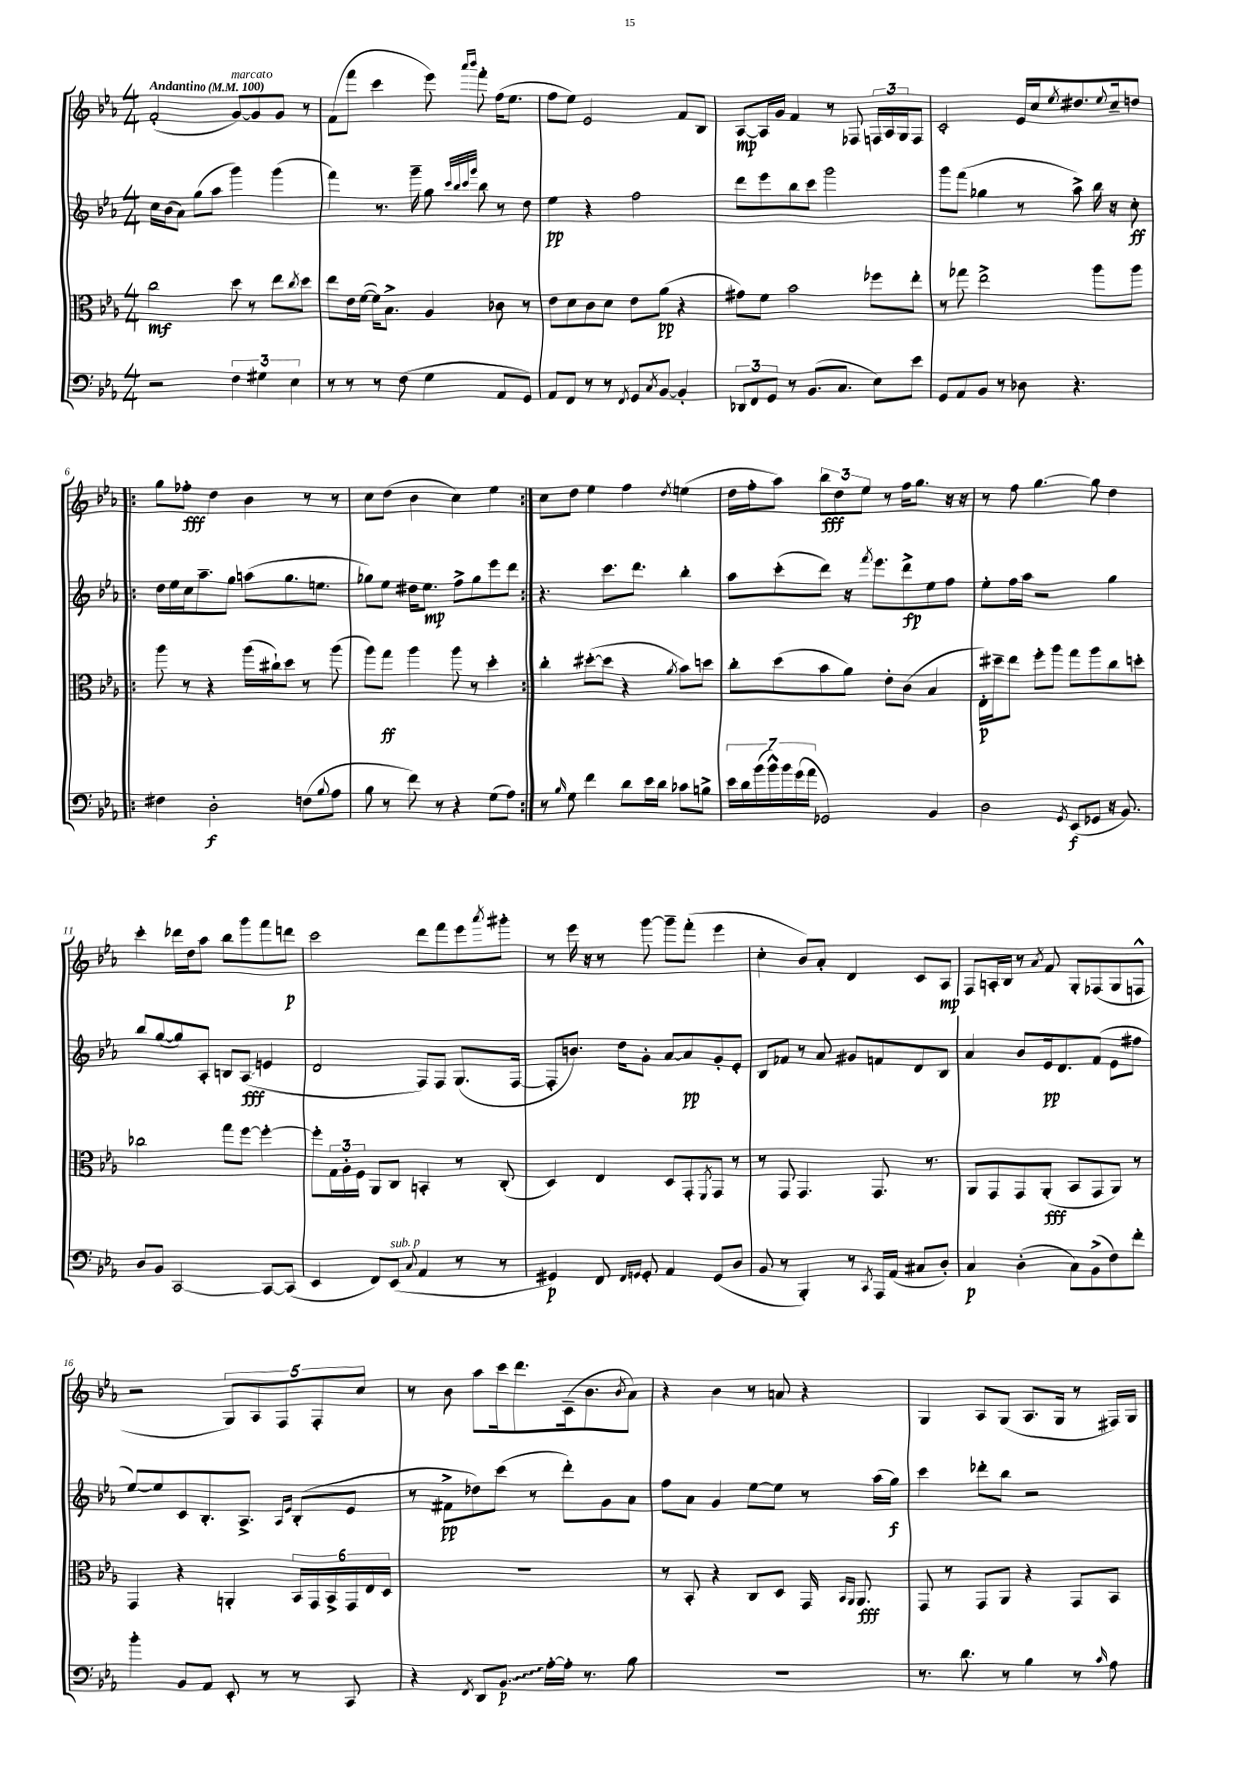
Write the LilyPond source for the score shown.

<<
\new StaffGroup <<
\new Staff = "s0" {
    \clef treble \key ees \major \numericTimeSignature \time 4/4 \tempo "Andantino" 4 = 100
    f'2-.( g'8~^\markup { \italic "marcato" }) g'8 g'8 r8 |
    f'8( f'''8 c'''4 ees'''8) \grace { aes'''16 bes'''16 } f'''8-. f''16( ees''8. |
    f''8 ees''8) ees'2 f'8 bes8 |
    aes8~\mp aes16 g'16 f'4 r8 fes8 \tuplet 3/2 { f16 aes16 g16 } f8 |
    c'2-. ees'16 c''16 \acciaccatura { ees''8 } dis''8. \appoggiatura { ees''8 } c''16-- d''8 |
    \repeat volta 2 { g''8 fes''8-.\fff d''4 bes'4 r8 r8 |
    c''8 d''8( bes'4 c''4) ees''4 | }
    c''8 d''8 ees''4 f''4 \acciaccatura { d''8 } e''4( |
    d''16 f''16-. aes''8) \tuplet 3/2 { bes''8\fff d''8 ees''8 } r8 f''16 g''8. r16 r16 |
    r8 f''8 g''4.~ g''8 d''4 |
    c'''4-. des'''16 d''16 aes''8 bes''8 g'''8 f'''8 d'''8\p |
    c'''2 d'''8 f'''8 ees'''8 \acciaccatura { aes'''8 } gis'''8-. |
    r8 ees'''16 r16 r8 g'''8~ g'''8-- f'''8-.( ees'''4 |
    c''4-. bes'8) aes'8-. d'4 c'8 aes8\mp |
    f8 a16-. bes16 r8 \acciaccatura { aes'8 } f'8 g8-. fes8( g8 f8-^ |
    r2 \tuplet 5/4 { g8) aes8 f8 f8-. c''8 } |
    r8 bes'8 aes''8 c'''16 d'''8. c'16--( bes'8. \acciaccatura { bes'8 } aes'8) |
    r4 bes'4 r8 a'8 r4 |
    g4 aes8 g8( aes8. g16 r8 fis16) g16 \bar "|." |
}
\new Staff = "s1" {
    \clef treble \key ees \major \numericTimeSignature \time 4/4
    c''16 bes'16( aes'8) g''8( aes''8 g'''4) g'''4( |
    f'''4) r8. g'''16-- g''8 \grace { c'''32 bes''32 c'''32 g'''32 } bes''8 r8 d''8 |
    ees''4\pp r4 f''2 |
    d'''8 ees'''8 bes''8 c'''8 g'''2 |
    g'''8 f'''8( ges''4 r8 aes''8->) bes''16 r16 c''8-.\ff |
    \repeat volta 2 { d''16 ees''16 c''16 aes''8.-- g''8 a''8( g''8. e''8. |
    ges''8) ees''8 dis''16 ees''8.\mp f''8-> ges''8 ees'''8 d'''8 | }
    r4. c'''8. d'''8. bes''4-. |
    aes''8 c'''8-.( d'''8) r16 \acciaccatura { f'''8 } ees'''8. d'''8->\fp ees''8 f''8 |
    ees''8-. f''16 aes''16 r2 g''4 |
    bes''8 g''8~( g''8) aes8-. b8 aes8\glissando\fff( e'4 |
    d'2 f8) f8 g8.( f16~ |
    f8-. b'8.) d''16 g'8-. aes'8~ aes'8\pp g'8-. ees'8-. |
    bes8 fes'8 r8 aes'8 gis'8 f'8 d'8 bes8 |
    aes'4 bes'8 ees'16\pp d'8. f'8( ees'8 fis''8 |
    ees''8~) ees''8 c'8 bes8.-. aes8.-> \grace { aes16 ees'16 } bes8-.( ees'8 |
    r8 fis'8->\pp des''8) c'''8( r8 d'''8-.) g'8 aes'8 |
    f''8 aes'8 g'4 ees''8~ ees''8 r8 aes''16( g''16\f) |
    c'''4 des'''8-. bes''8 r2 \bar "|." |
}
\new Staff = "s2" {
    \clef alto \key ees \major \numericTimeSignature \time 4/4
    c''2\mf d''8 r8 ees''8 \acciaccatura { c''8 } d''8 |
    ees''8 ees'16 f'16~( f'16) bes8.-> aes4 ces'8 r8 |
    ees'8 d'8 c'8 d'8 ees'8 aes'8\pp( r4 |
    gis'8) f'8 bes'2 fes''8 ees''8-. |
    r8 ges''8 ees''2-> aes''8 aes''8 |
    \repeat volta 2 { aes''8 r8 r4 aes''16( cis''16-!) d''8 r8 aes''8( |
    aes''8) g''8\ff aes''4 aes''8 r8 d''4-. | }
    c''4-. dis''8~-.( dis''8 r4 \acciaccatura { aes'8 } bes'8) d''8 |
    c''8-. d''8( bes'8 aes'8) ees'8-. c'8( bes4 |
    ees16-.\p) dis''16-- ees''8 f''8-. aes''8 g''8 aes''8 c''8 d''8-. |
    ces''2 g''8 f''8~ f''4~-. |
    f''8-. \tuplet 3/2 { g16 aes16-. f16 } aes,8 c8 b,4-. r8 c8-.( |
    d4) ees4 d8 g,8-. \acciaccatura { f,8 } g,8 r8 |
    r8 g,8 g,4. g,8. r8. |
    aes,8 g,8 g,8 aes,8-.\fff( bes,8 g,8 aes,8) r8 |
    g,4 r4 a,4-. \tuplet 6/4 { bes,16 g,16 bes,16-> g,16 ees16 d16 } |
    R1 |
    r8 bes,8-. r4 c8 d8 g,16 \grace { bes,16 aes,16 } aes,8.\fff |
    g,8 r8 g,8 aes,8 r4 g,8 bes,8 \bar "|." |
}
\new Staff = "s3" {
    \clef bass \key ees \major \numericTimeSignature \time 4/4
    r2 \tuplet 3/2 { f4 gis4 ees4 } |
    r8 r8 r8 f8( g4 aes,8 g,8) |
    aes,8 f,8 r8 r8 \acciaccatura { f,8 } g,8 \acciaccatura { c8 } bes,8~ bes,4-. |
    \tuplet 3/2 { des,8 f,8 g,8 } r8 bes,8.( c8. ees8) ees'8 |
    g,8 aes,8 bes,8 r8 des8 r4. |
    \repeat volta 2 { fis4 d2-.\f f8( \appoggiatura { bes8 } aes8 |
    bes8 r8 f'8) r8 r4 g8( aes8) | }
    r8 \grace { bes16 } g8 f'4 d'8 ees'16 d'16 ces'8 b8-> |
    \tuplet 7/4 { ees'16 d'16 bes'16( bes'16-^) bes'16 g'16( aes'16 } ges,2) bes,4 |
    d2 \acciaccatura { g,8 } ees,8\f( ges,8 r16 bes,8.) |
    d8 bes,8 c,2~ c,8~ c,8( |
    ees,4 f,8) ees,8^\markup { \italic "sub. p" }( \appoggiatura { c8 } aes,4 r8 r8 |
    gis,4\p) f,8 \grace { f,16 g,16 } g,8-. aes,4 g,8( d8 |
    bes,8 r8 bes,,4-.) r8 \acciaccatura { c,8 } aes,,16 aes,16( cis8 d8-.) |
    c4\p d4-.( c8) bes,8->( f8) f'8-. |
    bes'4-. bes,8 aes,8 ees,8-. r8 r8 c,8 |
    r4 \acciaccatura { f,8 } d,8 \once \override Glissando.style = #'zigzag bes,8.\glissando\p aes16~-. aes16-. r8. bes8 |
    R1 |
    r8. d'8. r8 bes4 r8 \grace { c'16 } aes8 \bar "|." |
}
>>
>>
